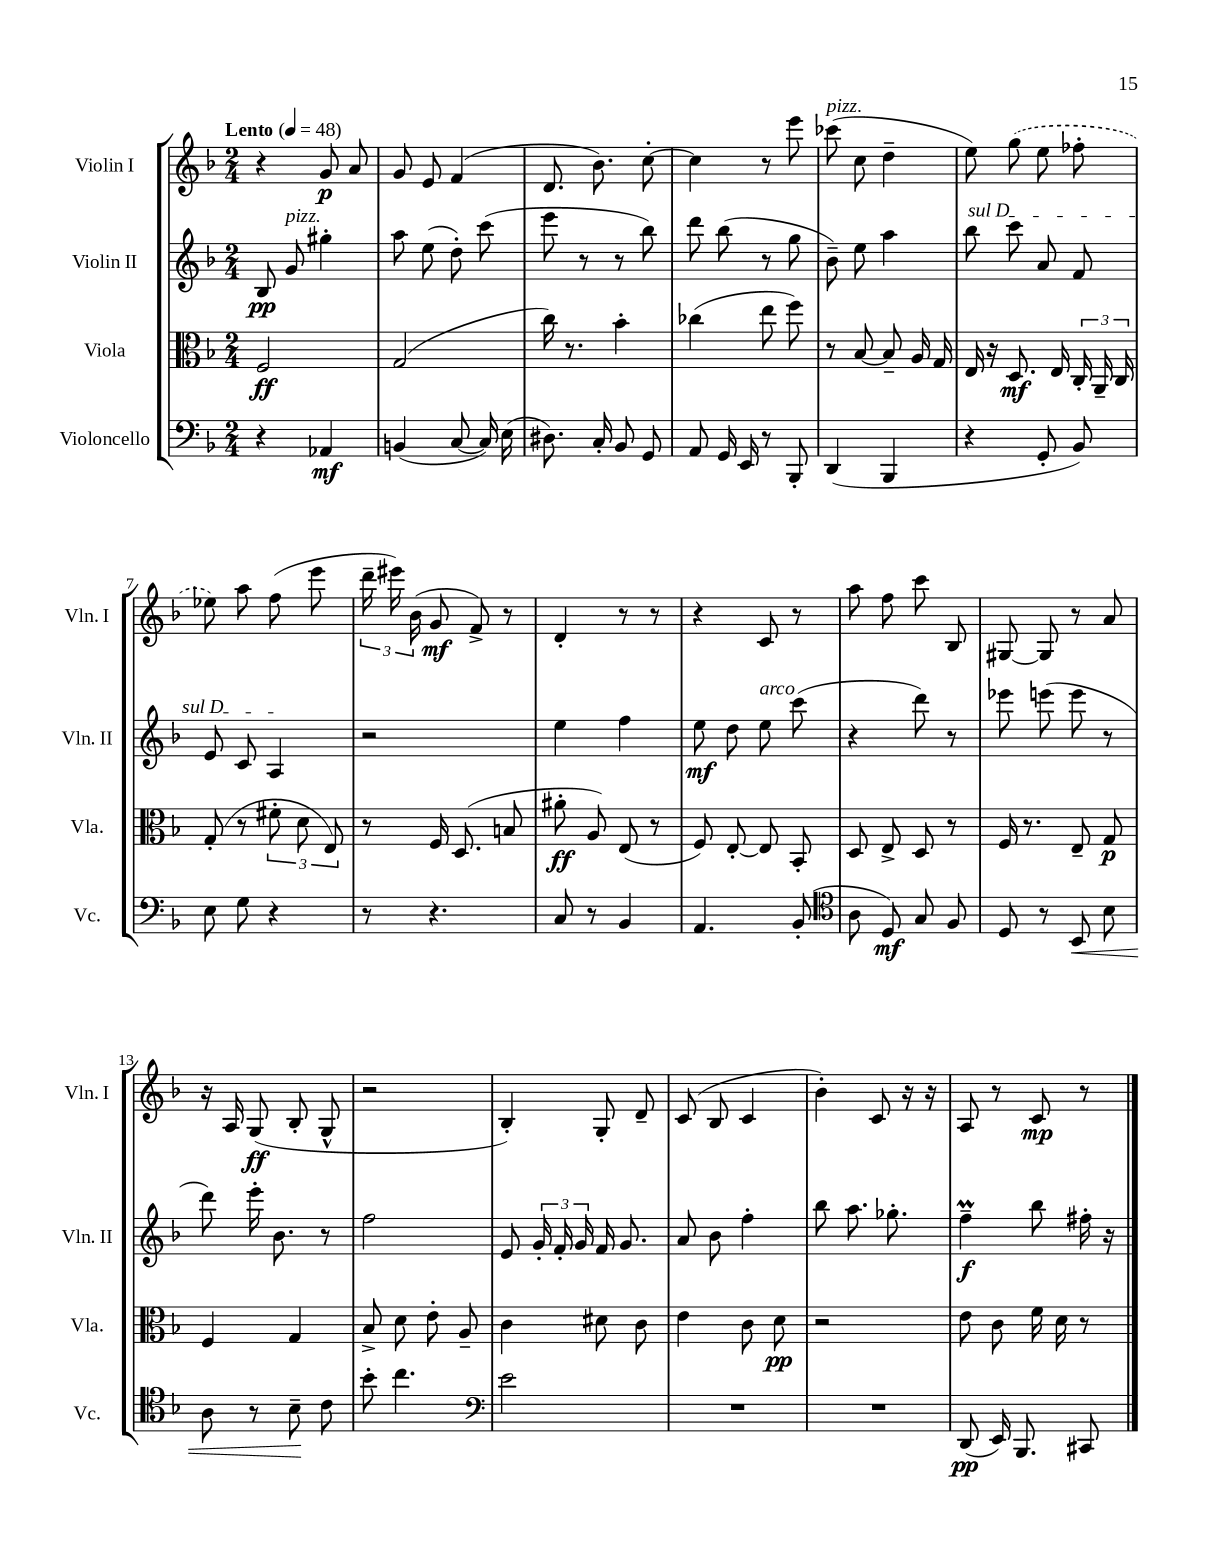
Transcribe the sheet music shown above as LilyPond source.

<<
\new StaffGroup <<
\new Staff = "s0" \with { instrumentName = "Violin I" shortInstrumentName = "Vln. I" } {
    \clef treble \key f \major \numericTimeSignature \time 2/4 \tempo "Lento" 4 = 48
    \autoBeamOff r4 g'8\p a'8 |
    g'8 e'8 f'4( |
    d'8. bes'8.) c''8~-. |
    c''4 r8 e'''8 |
    ces'''8^\markup { \italic "pizz." }( c''8 d''4-- |
    e''8) \once \slurDashed g''8( e''8 fes''8-. |
    ees''8) a''8 f''8( e'''8 |
    \tuplet 3/2 { d'''16-- eis'''16) bes'16( } g'8\mf f'8->) r8 |
    d'4-. r8 r8 |
    r4 c'8 r8 |
    a''8 f''8 c'''8 bes8 |
    gis8~ gis8 r8 a'8 |
    r16 a16 g8\ff( bes8-. g8-^ |
    r2 |
    bes4-.) g8-. d'8-- |
    c'8( bes8 c'4 |
    bes'4-.) c'8 r16 r16 |
    a8 r8 c'8\mp r8 \bar "|." |
}
\new Staff = "s1" \with { instrumentName = "Violin II" shortInstrumentName = "Vln. II" } {
    \clef treble \key f \major \numericTimeSignature \time 2/4
    \autoBeamOff bes8\pp g'8^\markup { \italic "pizz." } gis''4-. |
    a''8 e''8( d''8-.) c'''8( |
    e'''8 r8 r8 bes''8) |
    d'''8 bes''8( r8 g''8 |
    bes'8--) e''8 a''4 |
    \once \override TextSpanner.bound-details.left.text = \markup { \italic "sul D" } bes''8\startTextSpan c'''8 a'8 f'8 |
    e'8 c'8 a4\stopTextSpan |
    r2 |
    e''4 f''4 |
    e''8\mf d''8 e''8^\markup { \italic "arco" } c'''8( |
    r4 d'''8) r8 |
    ees'''8 e'''8( e'''8 r8 |
    d'''8) e'''16-. bes'8. r8 |
    f''2 |
    e'8 \tuplet 3/2 { g'16-. f'16-. g'16 } f'16 g'8. |
    a'8 bes'8 f''4-. |
    bes''8 a''8. ges''8.-. |
    f''4--\prall\f bes''8 fis''16-. r16 \bar "|." |
}
\new Staff = "s2" \with { instrumentName = "Viola" shortInstrumentName = "Vla." } {
    \clef alto \key f \major \numericTimeSignature \time 2/4
    \autoBeamOff f2\ff |
    g2( |
    c''16) r8. bes'4-. |
    ces''4( e''8 f''8) |
    r8 bes8~ bes8-- a16 g16 |
    e16 r16 d8.\mf e16 \tuplet 3/2 { c16-. a,16-- c16 } |
    g8-.( r8 \tuplet 3/2 { fis'8-. d'8 e8) } |
    r8 f16 d8.( b8 |
    ais'8-.\ff a8) e8( r8 |
    f8) e8~-. e8 bes,8-. |
    d8 e8-> d8 r8 |
    f16 r8. e8-- g8\p |
    f4 g4 |
    bes8-> d'8 e'8-. a8-- |
    c'4 dis'8 c'8 |
    e'4 c'8 d'8\pp |
    r2 |
    e'8 c'8 f'16 d'16 r8 \bar "|." |
}
\new Staff = "s3" \with { instrumentName = "Violoncello" shortInstrumentName = "Vc." } {
    \clef bass \key f \major \numericTimeSignature \time 2/4
    \autoBeamOff r4 aes,4\mf |
    b,4( c8~ c16) e16( |
    dis8.) c16-. bes,8 g,8 |
    a,8 g,16 e,16 r8 bes,,8-. |
    d,4( bes,,4 |
    r4 g,8-. bes,8) |
    e8 g8 r4 |
    r8 r4. |
    c8 r8 bes,4 |
    a,4. bes,8-.( |
    \clef tenor a8 d8\mf) g8 f8 |
    d8 r8 bes,8\< bes8 |
    a8 r8 bes8--\! c'8 |
    bes'8-. c''4. |
    \clef bass e'2 |
    R2 |
    R2 |
    d,8\pp( e,16) bes,,8. cis,8 \bar "|." |
}
>>
>>
